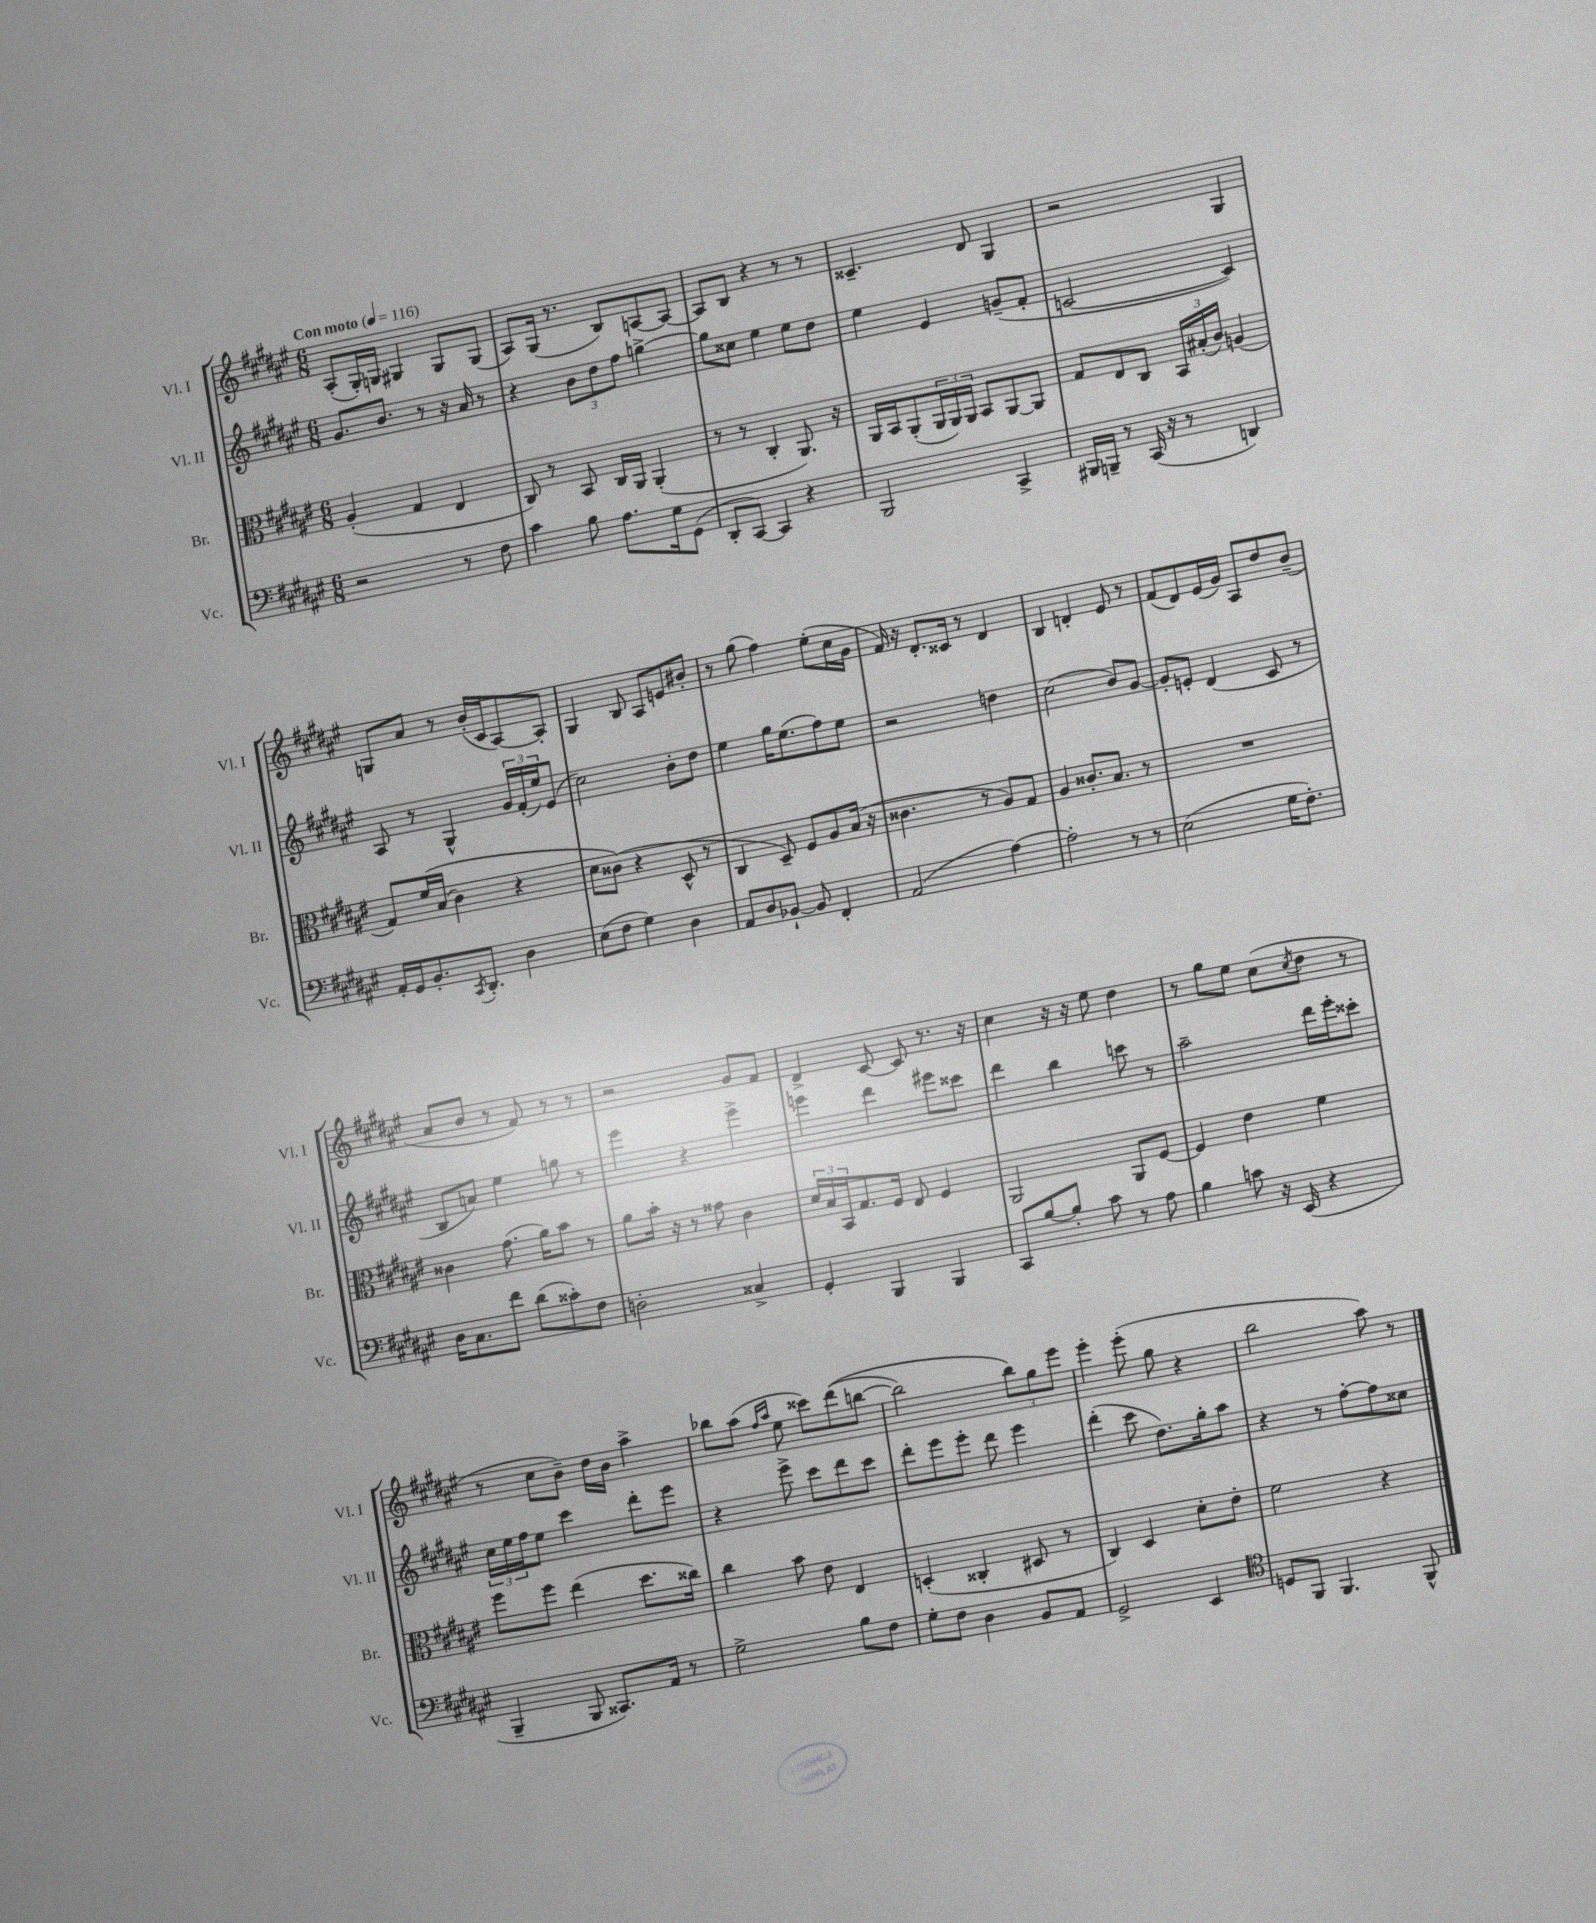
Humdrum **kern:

**kern	**kern	**kern	**kern
*part4	*part3	*part2	*part1
*staff4	*staff3	*staff2	*staff1
*I"Vc.	*I"Br.	*I"Vl. II	*I"Vl. I
*I'Vc.	*I'Br.	*I'Vl. II	*I'Vl. I
*clefF4	*clefC3	*clefG2	*clefG2
*k[f#c#g#d#a#e#]	*k[f#c#g#d#a#e#]	*k[f#c#g#d#a#e#]	*k[f#c#g#d#a#e#]
*M6/8	*M6/8	*M6/8	*M6/8
*MM116	*MM116	*MM116	*MM116
=1	=1	=1	=1
!	!	!	!LO:TX:a:B:t=Con moto
2r	(4A#'/	8.g#/L	(8A#'/L
.	.	.	16G#'/L)
.	.	8.b/J	16Gn/JJ
.	4G#/	.	4G#X/
.	.	8r	.
8r	4E#/	16r	8G#/L
.	.	16a#/	.
8F#\	.	8r	(8G#/J
=2	=2	=2	=2
4c#\	8C#/)	4r	8A#/L)
.	8r	.	(16G#/Jk
.	.	.	8.r
8B\	8BB/	12b\L	.
.	.	12dd#\	.
8.A#\L	16C#/LL	.	8B/L)
.	.	12ff#\J	.
.	16AA#/JJ	.	.
.	(4AA#'/	[4ggn^\	[8An/
16G#\k	.	.	.
(8GG#\J	.	.	8A/J_
=3	=3	=3	=3
8DD#'/L	8r	8gg\L]	8A/L]
[8CC#/J)	8r	8cc##X\J	8B/J
4CC#/]	4C#'/	4ee#\	4r
4r	8.AA#/)	8ee#\L	8r
.	.	8dd#\J	8r
.	16r	.	.
=4	=4	=4	=4
2BBB/	16AA#/LL	4ee#\	4.c##X~/
.	16BB/J	.	.
.	(8AA#'/	.	.
.	24AA#/L	4e#/	.
.	24AA#/)	.	.
.	24AA#/JJ	.	.
.	8BB/L	.	8d#/
4CC#^/	[8AA#/	(8gn~/L	4G#/
.	8AA#/J]	8f#'/J	.
=5	=5	=5	=5
16BBB#X/LL	8G#/L	[2cn/	2r
16BBBn~/JJ	.	.	.
8r	8E#/	.	.
(16CC#/	8C#/J	.	.
16r	.	.	.
8r	24BB/LL	.	.
.	(24B#X'/	.	.
.	24c#/JJ)	.	.
4DDn/)	(4An/	4c/])	4G#/
!!LO:LB:g=z
=6	=6	=6	=6
16AA#'/LL	8G#/L)	8A#/	8Gn/L
16GG#/J	.	.	.
8.BB'/	(16f#/L	8r	8a#/J
.	(16B/JJ	.	.
.	4c#\)	4G#^^/	8r
8qCC#/	.	.	.
8.DD#'/J	.	.	.
.	.	.	(16b'/LL
.	.	.	16c#/J
4D#\	4r	24g#/LL	[8A#/)
.	.	(24f#'/	.
.	.	24ee#/J)	.
.	.	(8e#/J	8A#'/J]
=7	=7	=7	=7
(8E#\L	8d#\L	2cc#\)	4G#/
8F#\J	(8c##X\J)	.	.
4G#\)	4r	.	8B/
.	.	.	8A#/L
4D#\	8D#^^/	8b'\L	8en/
.	8r	8dd#\J	8b#X'/J
=8	=8	=8	=8
8AA#/L	4C#/	4ee#\	8r
8D#/	.	.	(8gg#\
[8BB-X`/J	8D#~/)	16gg#\KL	4ff#\)
.	.	(8.ee#\	.
8BB-/]	8F#/L	.	.
4FF#'/	8A#/	8ff#\)	(8ee#'\L
.	(16B/Jk	8ee#\J	16cc#\L
.	16r	.	16g#\JJ
=9	=9	=9	=9
(2AA#/	4.c##X\	2r	16f#/)
.	.	.	16r
.	.	.	8.d#'/L
.	.	.	16c##X/Jk
.	8r	.	8r
[4A#\)	8A#/L)	4ddn\	4d#/
.	8G#/J	.	.
=10	=10	=10	=10
2A#'\]	4A#/	(2cc#\	4B/
.	8.c##X'/L	.	4dn'/
.	8.B/J	.	.
8r	.	8b/L)	8e#/
8r	8r	[8g#/J	8r
=11	=11	=11	=11
(2E#\	2.r	8g#'/L]	(8f#/L
.	.	8en'/J	8d#/)
.	.	(4d#/	(16e#/L
.	.	.	16g#/JJ)
.	.	.	8A#/L
16G#\KL	.	8c#/	8dd#/
8.F#'\J)	.	.	.
.	.	8r	(8b~/J
!!LO:LB:g=z
=12	=12	=12	=12
16D#\KL	4c##X\	8B/L	8a#/L
8.C#\	.	.	.
.	.	8an/J)	8b/J
8f#\J	(8.g#\	4ee#\	8r
(8d#\L	.	.	8f#/)
.	16a#\KL)	.	.
8c##X'\)	8b\J	8ggn\	8r
8F#\J	8r	8r	8r
=13	=13	=13	=13
2Dn'\	8a#\L	4eee#\	2r
.	16b'\Jk	.	.
.	16r	.	.
.	8r	4r	.
.	8g##X\	.	.
4C##X^/	4c#\	4eee#^\	8g#/L
.	.	.	8f#/J
=14	=14	=14	=14
4GG#'/	24d#/LL	4eeen\	4d#^/
.	24B/	.	.
.	24BB/J	.	.
.	8.G#/	.	.
4BBB/	.	4ddd#\	[8c#/
.	16F#/Jk	.	.
.	8E#/	.	8c#/]
4BBB/	4F#/	8eee#X\L	8.r
.	.	8ccc##X\J	.
.	.	.	16r
=15	=15	=15	=15
8CC#/L	2AA#/	4ddd#\	4cc#\
[8B/	.	.	.
8B'/J]	.	4bb\	16r
.	.	.	16r
8c#\	.	.	8ee#\
8r	8AA#/L	8cccn\	4dd#\
8A#\	[8F#/J	8r	.
=16	=16	=16	=16
4B\	4F#/]	2aa#~\	8r
.	.	.	8gg#\L
8cn\	4e#\	.	8ee#\J
16r	.	.	(8cc#\L
(16EE#/	.	.	.
.	.	.	8qcc#/
4r	4f#\	16ddd#\LL	8dd#\J
.	.	16eee#'\J	.
.	.	8ccc##X'\J	8r
!!LO:LB:g=z
=17	=17	=17	=17
4BBB~/	8ff#\L	24cc#\LL	8r
.	.	24ee#\	.
.	.	24ff#\J	.
.	8ff#\J	8ee#\J	8cc#\L
8BBB/	(4ee#\	4ccc#\	8b~\J)
8.CC##X/L)	.	.	16dd#\LL
.	.	.	16b\JJ
.	8.dd#\L	8ddd#'\L	4aa#^\
16AA#/Jk	.	.	.
8r	.	8eee#\J	.
.	16cc##X\Jk)	.	.
=18	=18	=18	=18
2G#^\	4cc#\	4r	8bb-X\L
.	.	.	(8aa#\J
.	.	.	16qqff#/LL
.	.	.	16qqaa#/JJ
.	8b\	8eee#^\	8ee#\
.	8e#\	8ccc#\L	8ccc##X\L)
8B\L	4E#/	8ddd#\	((8ddd#\
8F#\J	.	8ccc#\J	[8bbn\J
=19	=19	=19	=19
8G#'\L	(4Dn'/	8ddd#'\L	2bb\])
8F#\J	.	8eee#\	.
4D#\	4C##X'/	8eee#'\J	.
.	.	8ddd#\	.
8BB/L	8D#X/	4eee#\	12bb\L)
.	.	.	12gg#\
8AA#/J	8r	.	.
.	.	.	12eee#\J
=20	=20	=20	=20
2GG#^/	4C#/)	(4ddd#'\	4eee#'\
.	4D#/	8ccc#\	(8eee#'\
.	.	8.dd#\L)	8gg#\
4EE#/	8d#'\L	.	4r
.	.	16gg#'\k	.
.	8e#'\J	8aa#\J	.
=21	=21	=21	=21
*clefC4	*	*	*
8Dn/L	2f#\	4r	2bb\
8FF#/J	.	.	.
4.FF#/	.	8r	.
.	.	[8ff#'\L	.
.	4r	8ff#\]	8aa#\)
8FF#^^/	.	8cc##X\J	8r
==	==	==	==
*-	*-	*-	*-
